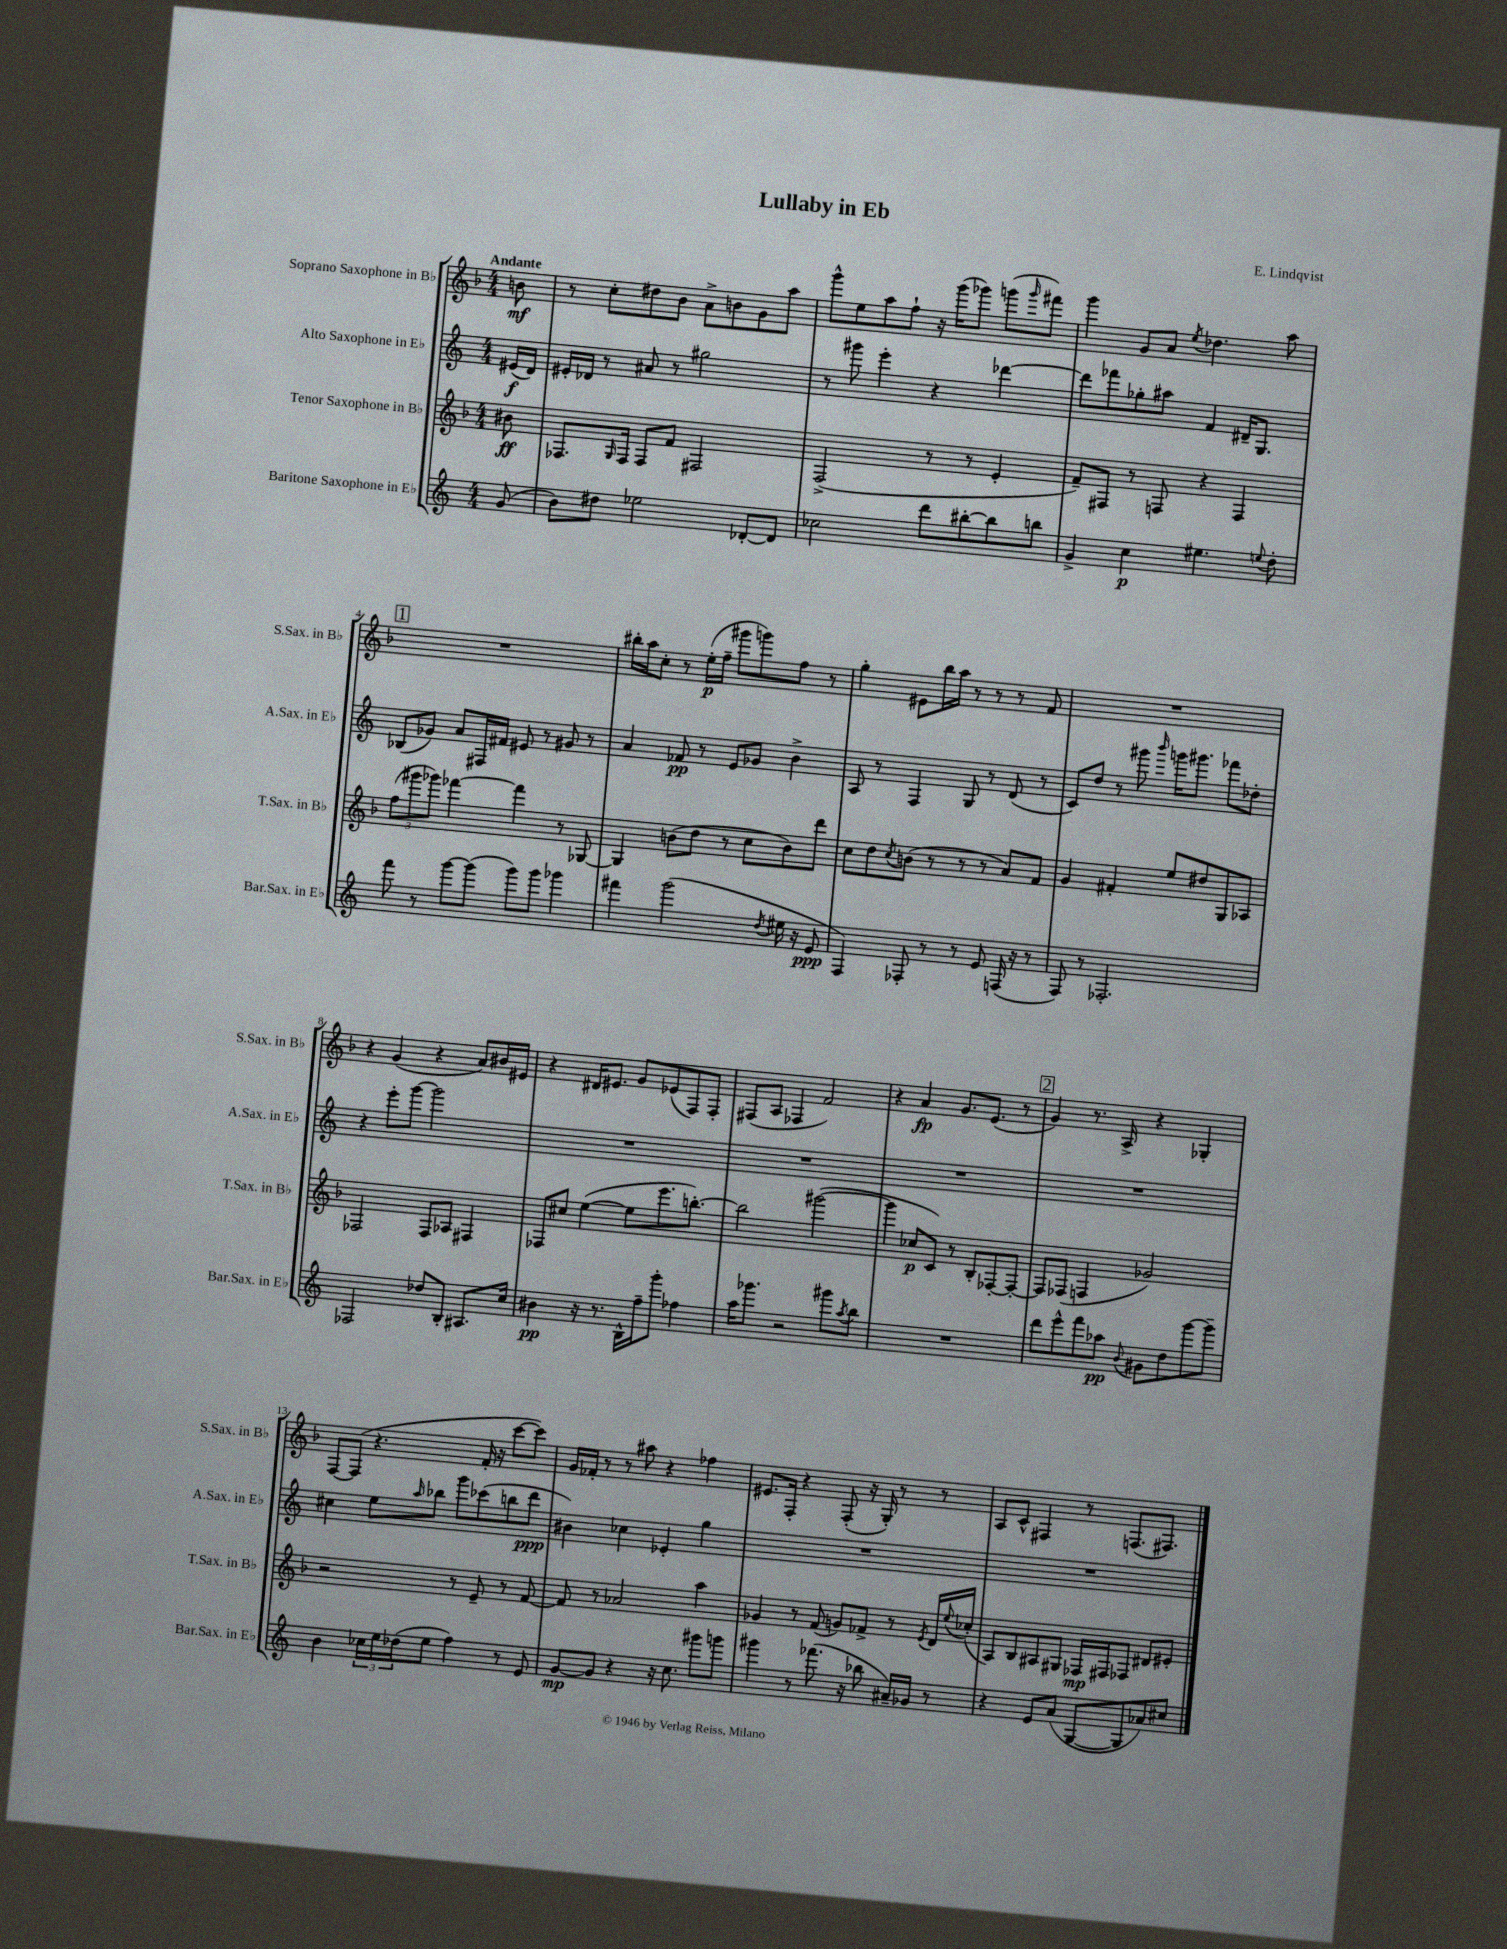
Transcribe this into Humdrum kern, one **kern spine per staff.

**kern	**kern	**kern	**kern
*staff4	*staff3	*staff2	*staff1
*clefG2	*clefG2	*clefG2	*clefG2
*k[]	*k[b-]	*k[]	*k[b-]
*M4/4	*M4/4	*M4/4	*M4/4
(8g	8b#	(16e#	8b
.	.	16d)	.
=	=	=	=
8b)	8.F-	16e#'	8r
.	.	16d-	.
8dd#	.	8r	8cc'
.	16qqG	.	.
.	16F-	.	.
2ee-	8F-	8a#	8dd#
.	8f	8r	8b-
.	2F#	2gg#	8a^
.	.	.	8b
[8d-'	.	.	8g
8d-]	.	.	8aa
=	=	=	=
2cc-	(2F^	8r	8ggg^^
.	.	8ggg#	8ee
.	.	4eee'	8aa
.	.	.	8ff`
8ddd	8r	4r	16r
.	.	.	(16ggg
[8bb#'	8r	.	8ggg-)
8bb#]	4e'	[4ddd-	(8ggg
.	.	.	16qqggg
8bb	.	.	8fff#)
=	=	=	=
4g^	8f~)	8ddd-]	4ggg
.	8F#	8fff-	.
4cc	8r	8gg-'	8g
.	8F	8aa#	8a
.	.	.	8qee
4.ee#	4r	4f	4.dd-
.	4F	16d#~	.
.	.	8.G	.
8qqee	.	.	.
8dd'	.	.	8aa
=	=	=	=
8fff	(12ff	(8B-	1r
.	12ggg#	.	.
8r	.	8g-)	.
.	12ggg-)	.	.
[8ggg	[4fff-	8a	.
(8ggg]	.	16F#	.
.	.	16f#	.
8ggg)	4fff-]	8e#	.
8ggg	.	8r	.
4ggg-	8r	8g#	.
.	[8G-	8r	.
=	=	=	=
4fff#	4G-]	4a	16bb#'
.	.	.	16aa
.	.	.	8cc'
(2ggg	(8b	8f-	8r
.	8dd	8r	(16ee'
.	.	.	16ff~
.	8r	8e	8ggg#
.	8cc	8g-	8ggg)
8qdd	.	.	.
16ee#	8b)	4b^	8ff
16r	.	.	.
8e	8ddd	.	8r
=	=	=	=
4F)	8cc	8A	4gg'
.	8dd	8r	.
.	8qcc	.	.
8F-'	(8b	4F	8e#
8r	8r	.	16bb-
.	.	.	16aa
8r	8r	8G	8r
8e	8r	8r	8r
(16F	8a)	(8d	8r
16r	.	.	.
8r	8f	8r	8f
=	=	=	=
8F)	4g	8c)	1r
8r	.	8dd	.
2.F-'	4f#'	8r	.
.	.	8ggg#	.
.	.	16qqbbb	.
.	8ee	16ggg	.
.	.	8.ggg#	.
.	8dd#	.	.
.	8G	8fff-	.
.	8A-	8dd-'	.
=	=	=	=
2F-	2F-	4r	4r
.	.	8eee'	(4g
.	.	[8ggg	.
8dd-	8F-	2ggg]	4r
8B'	8A-	.	.
8.A#	4F#	.	8a)
.	.	.	16b#
16cc	.	.	16e#
=	=	=	=
4b#	8F-	1r	4r
.	8cc#	.	.
16r	([4ee	.	16d#
8.r	.	.	8.e#
16B^^	8ee]	.	8g
16ff~	.	.	.
8ggg'	8.eee	.	(8e-
4ff-	.	.	8F)
.	[8.bb')	.	.
.	.	.	8F'
=	=	=	=
16aa	2bb]	1r	(8F#
8.ggg-	.	.	.
.	.	.	8A
2r	.	.	4F-
.	([2ggg#	.	2f)
8ggg#	.	.	.
8qaa	.	.	.
8bb	.	.	.
=	=	=	=
1r	4ggg#]	1r	4r
.	8cc-	.	4a
.	8c)	.	.
.	8r	.	8.g
.	8B-'	.	.
.	.	.	(8.e
.	[8F-'	.	.
.	8F-'_	.	8r
=	=	=	=
8ddd	8F-]	1r	4g)
8eee^^	(8F-	.	.
8fff	4F	.	8.r
8aa-	.	.	.
.	.	.	16A^
8qqb	.	.	.
8g#	2g-)	.	4r
8dd	.	.	.
[8ggg	.	.	4G-'
8ggg~]	.	.	.
=	=	=	=
4b	2r	4cc#	[8F
.	.	.	(8F]
24cc-	.	8ee	4.r
24ee	.	.	.
(24dd-	.	.	.
.	.	16qqaa	.
8ee	.	8bb-	.
4ff)	8r	8ggg	.
.	8e~	(8ccc-	16f'
.	.	.	16r
8r	8r	8bb	[8ccc
8e	[8f	8ddd	8ccc])
=	=	=	=
[8g	8f]	4b#)	16g
.	.	.	16f-'
8g]	8r	.	8r
4r	2a-	4cc-	8r
.	.	.	8aa#
16r	.	4e-'	4r
8.cc	.	.	.
8ggg#	4aa	4gg	4ff-
8ggg	.	.	.
=	=	=	=
4ggg#	4g-	1r	8.e#
.	.	.	16F'
8r	8r	.	4r
(8.fff-	(8f	.	.
.	8g)	.	(8F'
16r	.	.	.
8bb-	8f-^	.	16r
.	.	.	16G')
16a#~)	8r	.	8r
16g-	.	.	.
.	8qe	.	.
8r	16d	.	8r
.	8qqee	.	.
.	(16cc-'	.	.
=	=	=	=
4r	8A)	1r	8A
.	8B-	.	8c^^
8e	8A#	.	4F#
(8a	8G#	.	.
[8G	16F-	.	8r
.	16F#	.	.
8G]	8F-	.	(8.F
8a-)	8d#	.	.
.	.	.	8.F#)
8cc#	8e#'	.	.
==	==	==	==
*-	*-	*-	*-
